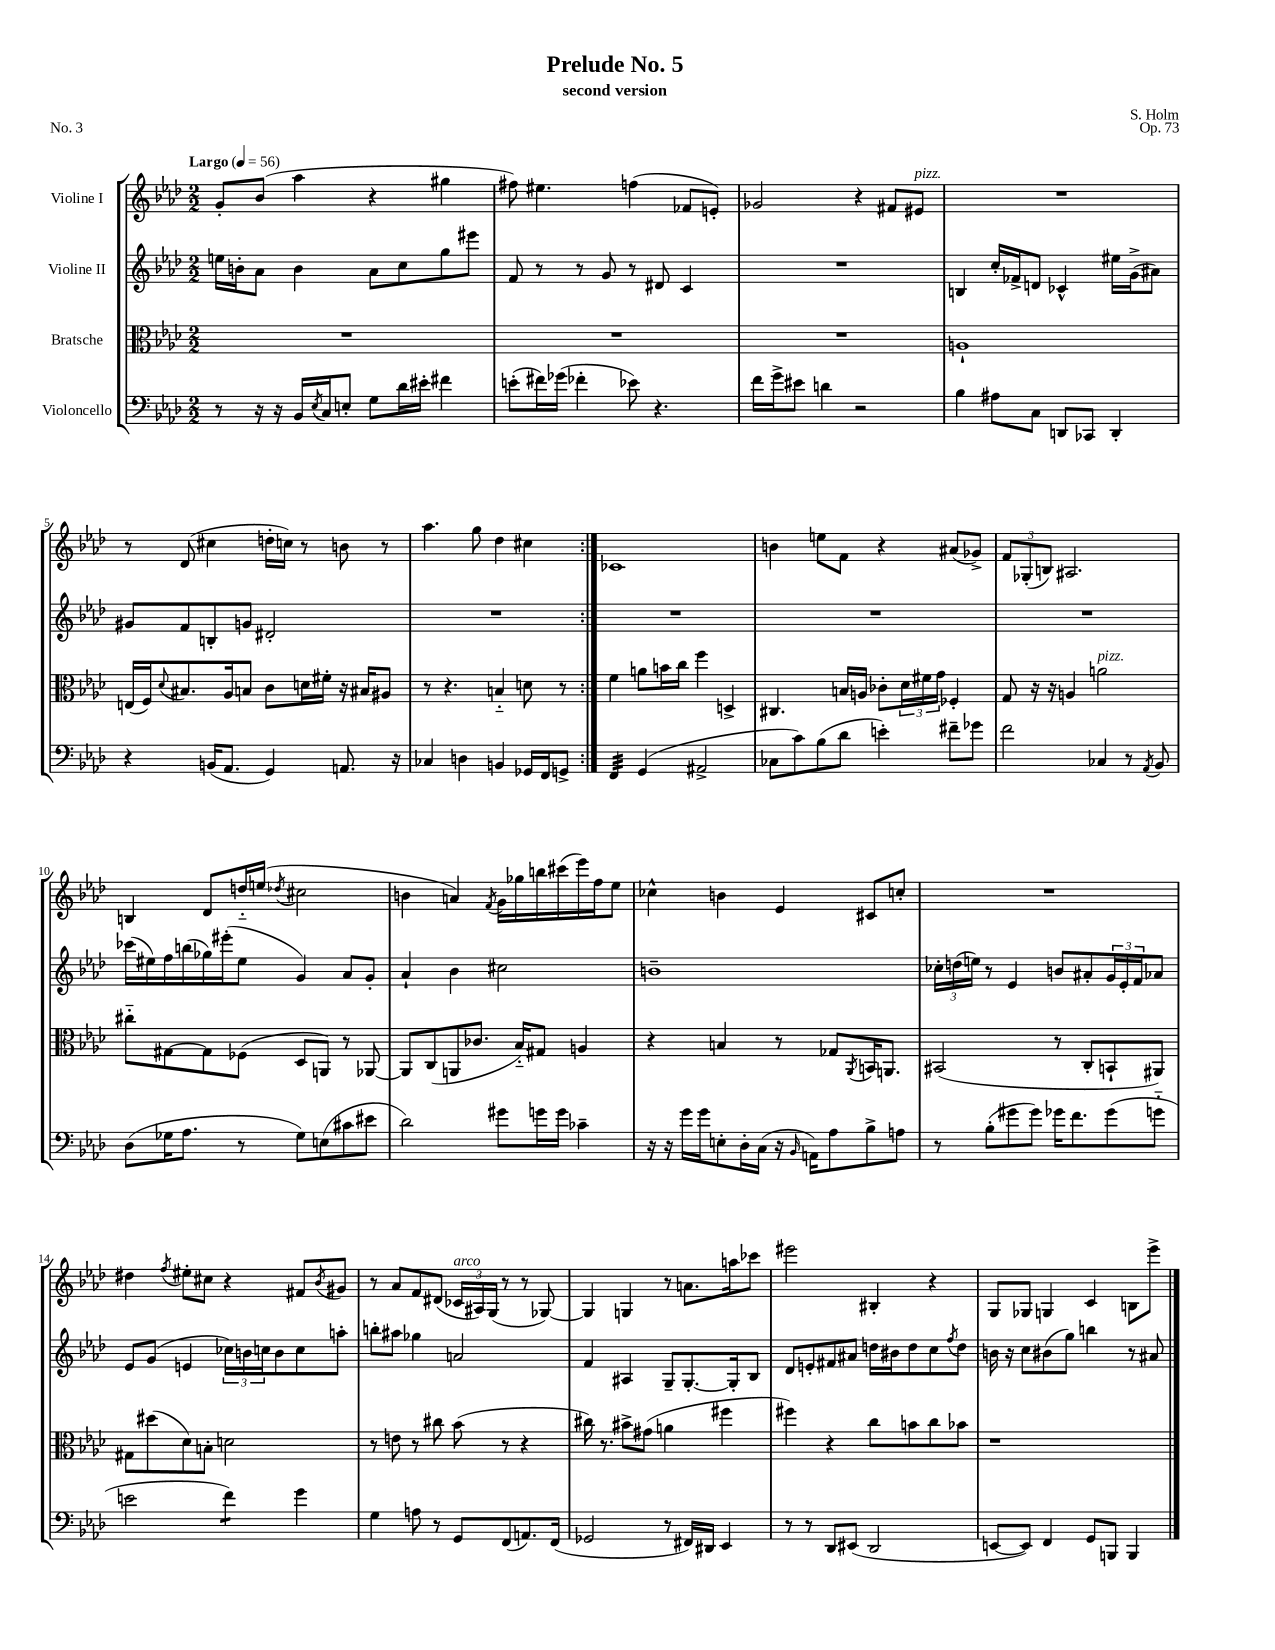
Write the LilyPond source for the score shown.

\header { title = "Prelude No. 5" composer = "S. Holm" subtitle = "second version" opus = "Op. 73" piece = "No. 3" }
<<
\new StaffGroup <<
\new Staff = "s0" \with { instrumentName = "Violine I" } {
    \clef treble \key aes \major \numericTimeSignature \time 2/2 \tempo "Largo" 4 = 56
    \repeat volta 2 { g'8-. bes'8( aes''4 r4 gis''4 |
    fis''8) eis''4. f''4( fes'8 e'8-.) |
    ges'2 r4 fis'8 eis'8^\markup { \italic "pizz." } |
    R1 |
    r8 des'8( cis''4 d''16-. c''16) r8 b'8 r8 |
    aes''4. g''8 des''4 cis''4 | }
    ces'1 |
    b'4 e''8 f'8 r4 ais'8( ges'8->) |
    \tuplet 3/2 { f'8 ges8-.( b8) } ais2. |
    b4 des'8 d''16-_ e''16( \acciaccatura { des''8 } cis''2 |
    b'4 a'4) \acciaccatura { f'8 } g'16 ges''16 b''16 cis'''16( ees'''16) f''16 ees''8 |
    ces''4-^ b'4 ees'4 cis'8 c''8-. |
    R1 |
    dis''4 \acciaccatura { f''8 } eis''8-. cis''8 r4 fis'8 \acciaccatura { bes'8 } gis'8 |
    r8 aes'8 f'8 dis'8( \tuplet 3/2 { ces'16^\markup { \italic "arco" } ais16) g16( } r8 r8 ges8~) |
    ges4 g4 r8 a'8. a''16 ces'''8 |
    eis'''2 bis4-. r4 |
    g8 ges8 g4 c'4 b8 ees'''8-> \bar "|." |
}
\new Staff = "s1" \with { instrumentName = "Violine II" } {
    \clef treble \key aes \major \numericTimeSignature \time 2/2
    \repeat volta 2 { e''16 b'16-. aes'8 b'4 aes'8 c''8 g''8 eis'''8 |
    f'8 r8 r8 g'8 r8 dis'8 c'4 |
    R1 |
    b4 c''16-. fes'16-> d'8 ces'4-^ eis''16 g'16->( ais'8) |
    gis'8 f'8 b8-. g'8 dis'2-. |
    R1 | }
    R1 |
    R1 |
    R1 |
    ces'''16( eis''16) f''16 b''16( ges''16) eis'''16-.( eis''8 g'4) aes'8 g'8-. |
    aes'4-! bes'4 cis''2 |
    b'1-- |
    \tuplet 3/2 { ces''16-. d''16( e''16) } r8 ees'4 b'8 ais'8-. \tuplet 3/2 { g'16 ees'16-. f'16 } aes'8 |
    ees'8 g'8( e'4 \tuplet 3/2 { ces''16) b'16 c''16 } b'8 c''8 a''8-. |
    b''8-. ais''8 ges''4 a'2 |
    f'4 ais4 g8-- g8.~-. g16-. bes8 |
    des'8 e'8-. fis'8 ais'8 d''16 bis'16 d''8 c''8 \acciaccatura { f''8 } d''8 |
    b'16 r16 c''8 bis'8( g''8) b''4 r8 ais'8 \bar "|." |
}
\new Staff = "s2" \with { instrumentName = "Bratsche" } {
    \clef alto \key aes \major \numericTimeSignature \time 2/2
    \repeat volta 2 { R1 |
    R1 |
    R1 |
    a1-! |
    e16( f16) \appoggiatura { des'8 } bis8. aes16 b8 c'8 d'16 fis'16-. r16 bis16 ais8 |
    r8 r4. b4-_ d'8 r8 | }
    f'4 a'8 b'16 c''16 f''4 d4-> |
    cis4. b16 a16 ces'8-. \tuplet 3/2 { des'16 fis'16 g'16 } fes4-. |
    g8 r16 r16 a4 a'2^\markup { \italic "pizz." } |
    cis''8-_ gis8~ gis8 fes8( des8 a,8) r8 aes,8~ |
    aes,8 c8( a,8 ces'8. bes16-_) gis8 a4 |
    r4 b4 r8 ges8 \acciaccatura { aes,8 } b,16 a,8. |
    bis,2( r8 c8-. b,8-! ais,8) |
    gis8 dis''8( des'8) b8-. d'2 |
    r8 e'8 r8 cis''8 bes'8( r8 r4 |
    cis''16) r8. bis'8-> gis'8( a'4 fis''4 |
    fis''4) r4 c''8 b'8 c''8 bes'8 |
    r1 \bar "|." |
}
\new Staff = "s3" \with { instrumentName = "Violoncello" } {
    \clef bass \key aes \major \numericTimeSignature \time 2/2
    \repeat volta 2 { r8 r16 r16 bes,16 \acciaccatura { ees8 } c16 e8-. g8 des'16 eis'16-. fis'4 |
    e'8-.( fis'16) ges'16( fes'4-. ees'8) r4. |
    f'16 g'16-> eis'8 d'4 r2 |
    bes4 ais8 c8 d,8 ces,8 d,4-. |
    r4 b,16( aes,8. g,4) a,8. r16 |
    ces4 d4 b,4 ges,16 f,16 g,8-> | }
    f,4:32 g,4( ais,2-> |
    ces8 c'8) bes8( des'8 e'4-.) fis'8-- ges'8 |
    f'2 ces4 r8 \acciaccatura { aes,8 } bes,8 |
    des8( ges16 aes8. r8 ges8) e8( cis'8 eis'8 |
    des'2) gis'8 g'16 g'16 ces'4-- |
    r16 r16 g'16 g'16 e8-. des16-. c16( r16 \grace { bes,16 } a,16) aes8 bes8-> a8 |
    r8 bes8-.( gis'8 gis'8) ges'16 f'8. ges'8( g'8-_ |
    e'2 f'4:8) g'4 |
    g4 a8 r8 g,8 f,8( a,8.) f,16( |
    ges,2 r8 fis,16) dis,16 ees,4 |
    r8 r8 des,8 eis,8( des,2 |
    e,8~ e,8) f,4 g,8 b,,8 b,,4 \bar "|." |
}
>>
>>
